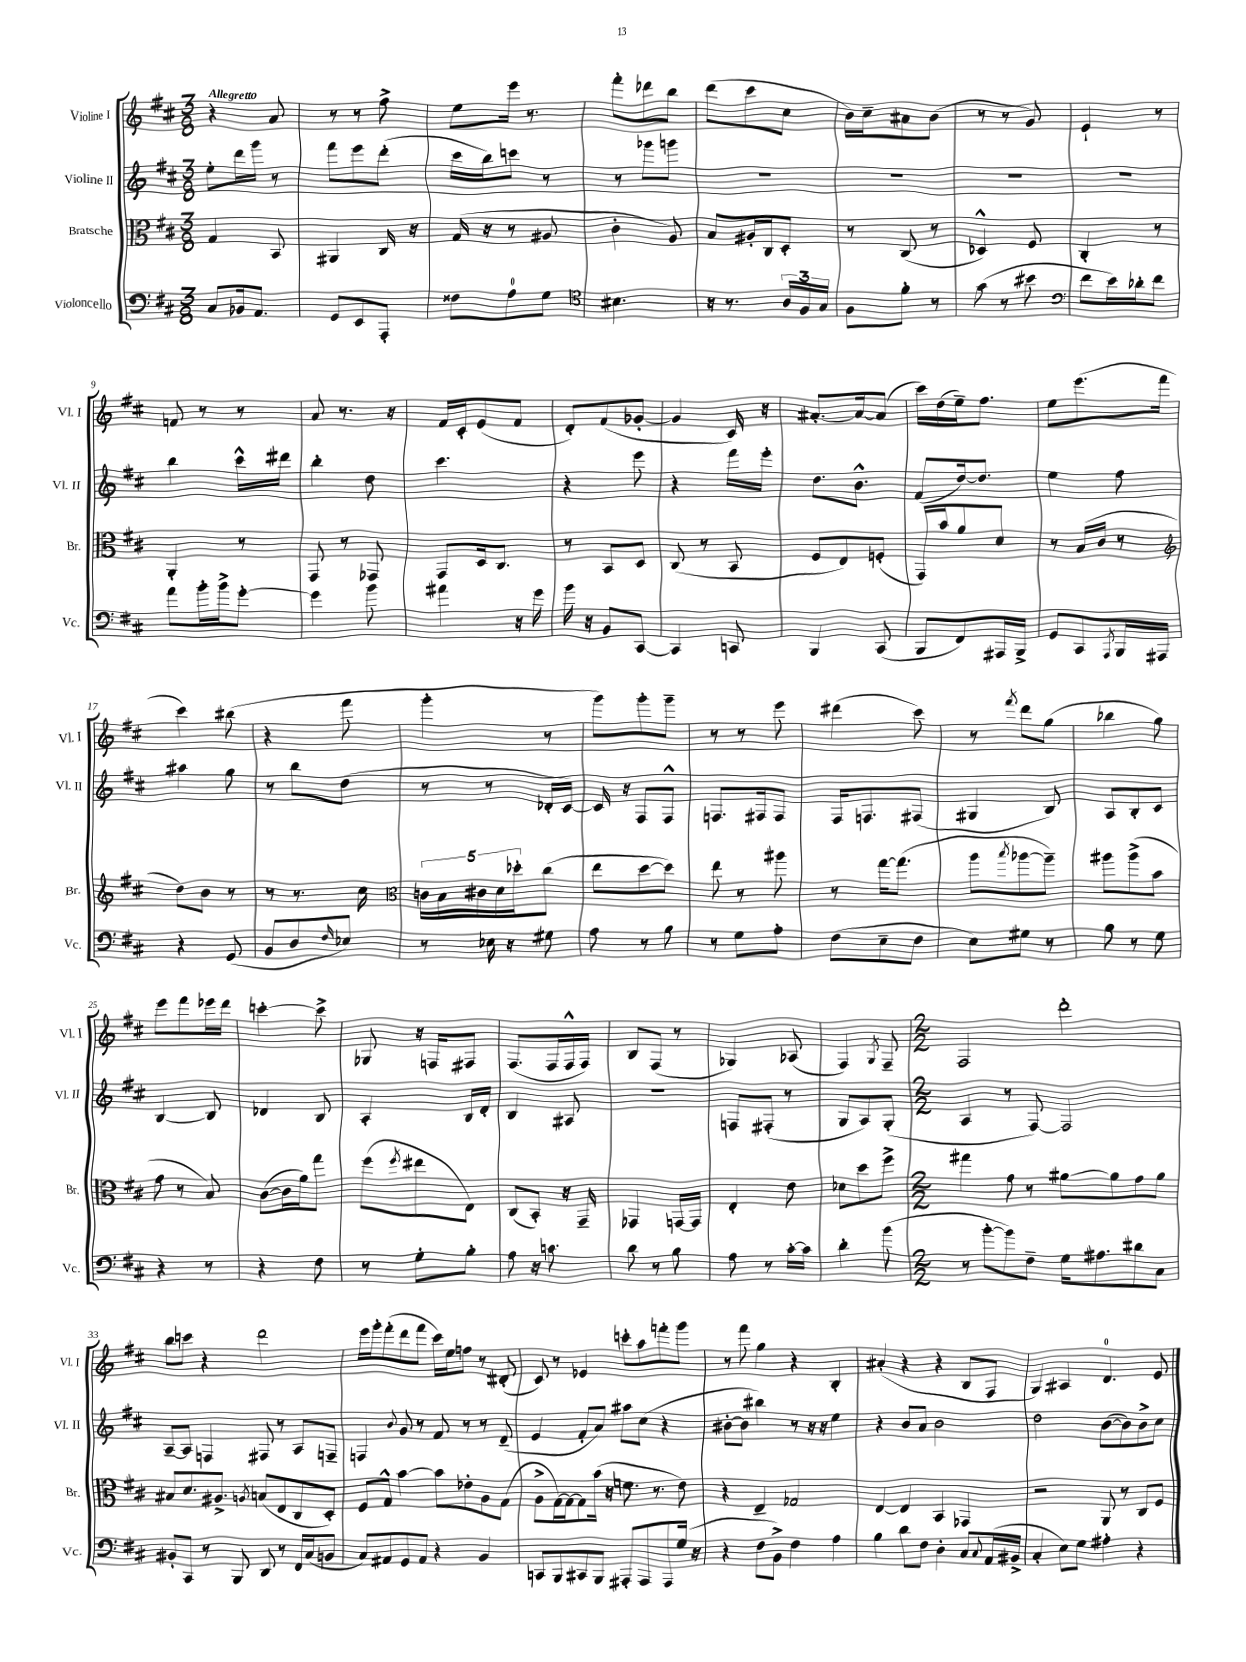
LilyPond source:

<<
\new StaffGroup <<
\new Staff = "s0" \with { instrumentName = "Violine I" shortInstrumentName = "Vl. I" } {
    \clef treble \key d \major \numericTimeSignature \time 3/8 \tempo "Allegretto"
    r4 a'8 |
    r8 r8 fis''8-> |
    e''8 e'''16 r8. |
    fis'''8-. des'''8 b''8 |
    d'''8( cis'''8 cis''8 |
    b'16) cis''16-- ais'8 b'8( |
    r8 r8 g'8) |
    e'4-! r8 |
    f'8 r8 r8 |
    a'8 r8. r16 |
    fis'16 cis'16-. e'8( fis'8 |
    d'8-.) fis'8( ges'8~-. |
    ges'4 cis'16) r16 |
    ais'8.~-. ais'16~ ais'8( |
    cis'''16) d''16( e''16--) fis''8. |
    e''8 e'''8.( fis'''16 |
    cis'''4) bis''8( |
    r4 fis'''8 |
    g'''4-. r8 |
    g'''8) g'''8-. g'''8-- |
    r8 r8 e'''8 |
    dis'''4( cis'''8) |
    r8 \acciaccatura { fis'''8 } d'''8 g''8( |
    bes''4 g''8) |
    e'''8 fis'''8 ees'''16 d'''16 |
    c'''4~-. c'''8-> |
    ges8 r16 f16 fis8 |
    fis8.( fis16 fis16-^ fis16) |
    b8 fis8( r8 |
    ges4) aes8( |
    fis4) \acciaccatura { g8 } fis8-- |
    \numericTimeSignature \time 2/2 fis2 d'''2-. |
    b''8 c'''8 r4 d'''2 |
    e'''16 g'''16-. fis'''8-.( d'''8 fis'''8 cis'''16) e''16 f''8 r8 dis'8-.( |
    cis'8) r8 ees'4 c'''8-. a''8 f'''8-. g'''8 |
    r8 fis'''8 g''4 r4 b4-. |
    ais'4-.( r4 r4 b8 fis8 |
    g4) ais4 d'4.-0 e'8 \bar "|." |
}
\new Staff = "s1" \with { instrumentName = "Violine II" shortInstrumentName = "Vl. II" } {
    \clef treble \key d \major \numericTimeSignature \time 3/8
    e''8-. d'''16 g'''16 r8 |
    fis'''8 e'''8 d'''8-.( |
    cis'''16 b''16) c'''8 r8 |
    r8 ges'''8 g'''8 |
    R4. |
    R4. |
    R4. |
    R4. |
    b''4 cis'''16-^ dis'''16 |
    b''4-. d''8 |
    cis'''4. |
    r4 e'''8 |
    r4 fis'''16 e'''16-. |
    d''8. b'8.-^ |
    fis'8( d''16~) d''8. |
    e''4 fis''8 |
    ais''4 g''8 |
    r8 b''8 d''8( |
    r8 r8 des'16-. cis'16~) |
    cis'16 r16 fis8 fis8-^ |
    f8. fis16 fis8 |
    fis16 f8. fis8( |
    gis4 b8) |
    a8 b8-. cis'8 |
    b4~ b8 |
    des'4 b8 |
    a4-. b16 d'16-. |
    b4 ais8 |
    R4. |
    f8 fis8-.( r8 |
    g8 a8) g8-.( |
    \numericTimeSignature \time 2/2 a4 r8 fis8~) fis2 |
    a8~-- a8 f4 fis8 r8 a8 f8-- |
    f4 \appoggiatura { b'8 } g'8 r8 fis'8 r8 r8 d'8--( |
    e'4 fis'8-. a'8) ais''8 cis''8( r4 |
    bis'8~-. bis'8 bis''4) r8 r16 r16 e''4 |
    r4 b'8 a'8 b'2 |
    d''2 b'8~( b'8) b'8-> cis''8 \bar "|." |
}
\new Staff = "s2" \with { instrumentName = "Bratsche" shortInstrumentName = "Br." } {
    \clef alto \key d \major \numericTimeSignature \time 3/8
    g4 b,8 |
    ais,4 cis16 r16 |
    g16( r16 r8 ais8 |
    cis'4-. a8) |
    b8 ais16-. cis16 d8-. |
    r8 cis8( r8 |
    des4-^) fis8 |
    cis4-. r8 |
    a,4-. r8 |
    g,8 r8 ges,8 |
    g,8 d16 cis8. |
    r8 b,8 d8 |
    cis8( r8 b,8 |
    fis8 e8) f8-.( |
    g,16) b'16 a'8 d'8 |
    r8 b16( cis'16 r8 |
    \clef treble d''8) b'8 r8 |
    r8 r8. cis''16 |
    \clef alto \tuplet 5/4 { c'16 b16 cis'16 d'16 des''16-. } cis''8( |
    e''8 d''8~ d''8) |
    e''8 r8 ais''8 |
    r8 g''16~ g''8.( |
    a''8 \acciaccatura { b''8 } aes''8~ aes''8--) |
    ais''8 ais''8->( b'8 |
    g'8 r8 b8) |
    cis'8~( cis'16 a'16) g''8 |
    fis''8( \acciaccatura { fis''8 } eis''8 e8) |
    cis8( b,8-.) r16 g,16-- |
    ges,4 g,16~ g,16 |
    e4-. e'8 |
    des'8 d''8 fis''8-> |
    \numericTimeSignature \time 2/2 gis''4 g'8 r8 ais'8~ ais'8 g'8 ais'8 |
    bis8 d'8. ais8.-> \acciaccatura { a8 } b8( e8 cis8 d8-.) |
    fis8 g8-^ b'4~ b'8 ees'8-. a8 g8( |
    a8-> g16~) g16~ g8 b'16( r16 f'8. r8. e'8) |
    r4 e4-- ges2 |
    e4~ e4 b,4 ges,4 |
    r2 a,8 r8 cis8 fis8 \bar "|." |
}
\new Staff = "s3" \with { instrumentName = "Violoncello" shortInstrumentName = "Vc." } {
    \clef bass \key d \major \numericTimeSignature \time 3/8
    cis8 bes,16 a,8. |
    g,8 e,8 a,,8-. |
    fisis8 a8-0 g8 |
    \clef tenor bis4. |
    r16 r8. \tuplet 3/2 { a16 fis16 g16 } |
    fis8 fis'8-. r8 |
    g'8( r8 bis'8 |
    \clef bass fis'8 e'16) des'16-. fis'8 |
    a'8 b'16-. b'16-> g'8~-. |
    g'4 b'8 |
    ais'4 r16 g'16 |
    b'16 r16 b,8 cis,8~ |
    cis,4 c,8 |
    b,,4 cis,8( |
    b,,8 fis,8) ais,,16 b,,16-> |
    g,8 cis,8 \acciaccatura { a,,8 } b,,16 ais,,16 |
    r4 g,8( |
    b,8 d8 \grace { fis16 } ees8) |
    r8 ees16 r16 gis8 |
    a8 r8 b8 |
    r8 g8 a8-. |
    fis8( e8-- fis8 |
    e8) gis8 r8 |
    b8 r8 g8 |
    r4 r8 |
    r4 fis8 |
    r8 g8-. b8-. |
    a8 r16 c'8. |
    d'8 r8 b8 |
    a8 r8 cis'16~-. cis'16 |
    d'4-. b'8( |
    \numericTimeSignature \time 2/2 r8 b'8~-. b'8) fis8-- g16 ais8. dis'8 cis8 |
    bis,8-. cis,8 r8 b,,8 d,8 r8 fis,16 cis16( b,8 |
    cis8) ais,8 g,8 ais,8 r4 b,4 |
    c,8 b,,8 cis,8 b,,8 ais,,8-. ais,,8 ais,,8 g16( r16 |
    r4 fis8 b,8->) fis4 a4 |
    b4 d'8 fis8 d4-. cis8 \appoggiatura { cis8 } a,16( bis,16-> |
    cis4-. e8) g8 ais4-. r4 \bar "|." |
}
>>
>>
